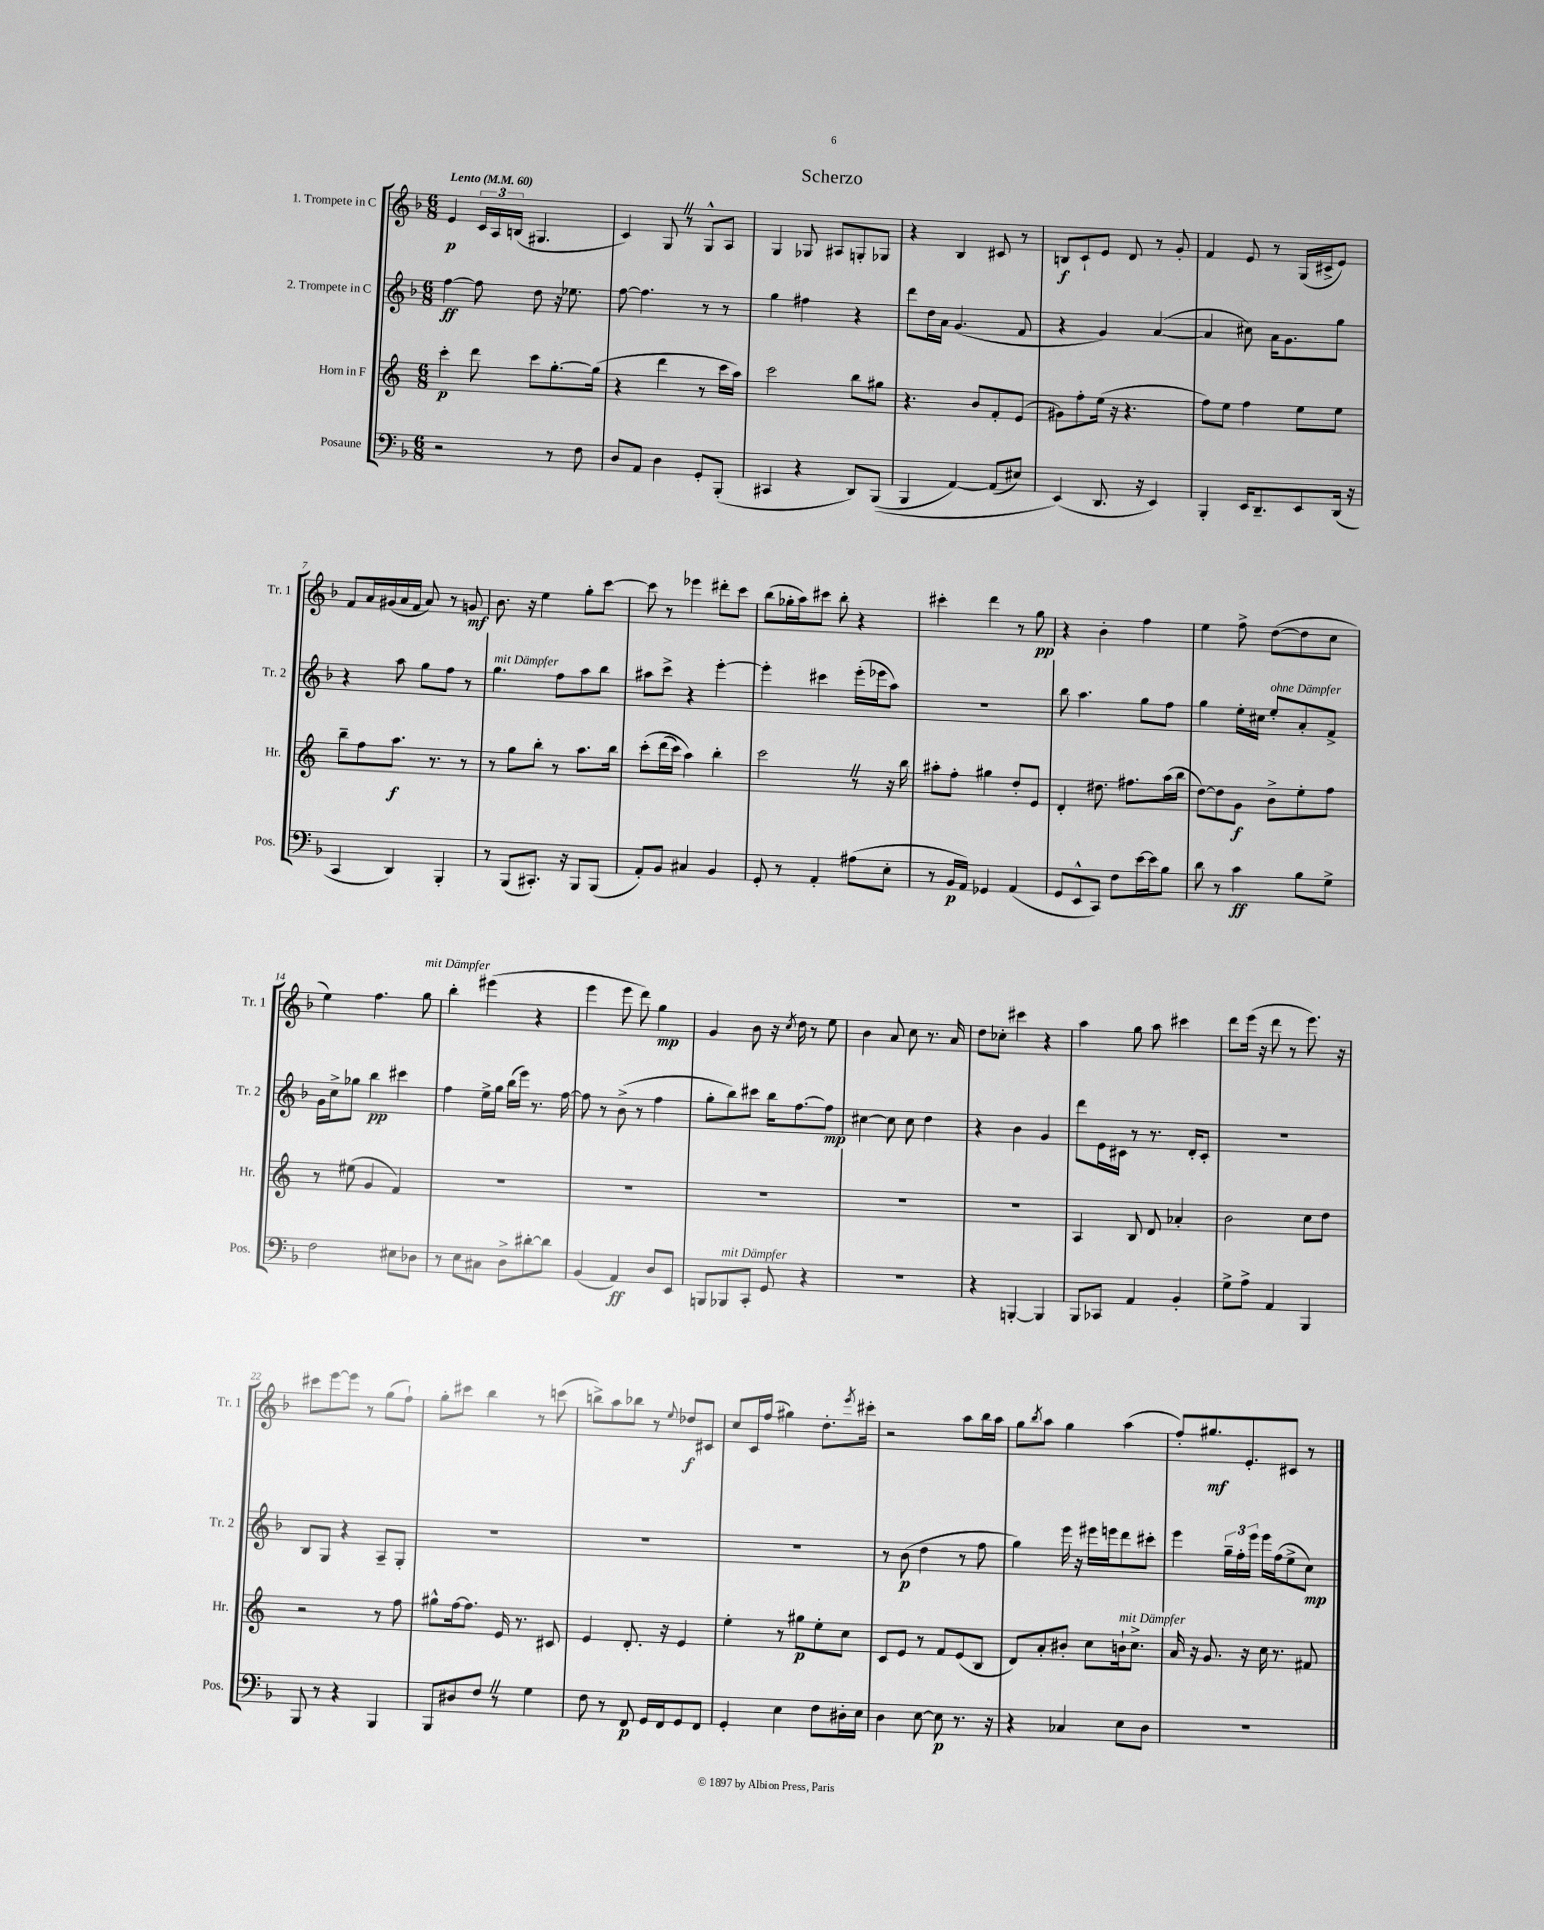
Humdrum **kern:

**kern	**dynam	**kern	**dynam	**kern	**dynam	**kern	**dynam
*part4	*part4	*part3	*part3	*part2	*part2	*part1	*part1
*staff4	*staff4	*staff3	*staff3	*staff2	*staff2	*staff1	*staff1
*I"Posaune	*	*I"Horn in F	*	*I"2. Trompete in C	*	*I"1. Trompete in C	*
*I'Pos.	*	*I'Hr.	*	*I'Tr. 2	*	*I'Tr. 1	*
*clefF4	*	*clefG2	*	*clefG2	*	*clefG2	*
*k[b-]	*	*k[]	*	*k[b-]	*	*k[b-]	*
*M6/8	*	*M6/8	*	*M6/8	*	*M6/8	*
*MM60	*	*MM60	*	*MM60	*	*MM60	*
=1	=1	=1	=1	=1	=1	=1	=1
!	!	!	!	!	!	!LO:TX:a:B:t=Lento	!
2r	.	4ccc'\	p	[4ff\	ff	4e/	p
.	.	8ddd\	.	8ff\]	.	24c/LL	.
.	.	.	.	.	.	24A/	.
.	.	.	.	.	.	(24Bn/JJ	.
.	.	8ccc\L	.	8dd\	.	4.G#X/	.
8r	.	[8.gg'\	.	16r	.	.	.
.	.	.	.	8.ee-X\	.	.	.
8F\	.	.	.	.	.	.	.
.	.	(16gg\Jk]	.	.	.	.	.
=2	=2	=2	=2	=2	=2	=2	=2
8D/L	.	4r	.	[8ff\	.	4c/)	.
8AA/J	.	.	.	4.ff\]	.	.	.
4D\	.	4ddd\	.	.	.	8GZ/	.
.	.	.	.	.	.	8r	.
8GG'/L	.	8r	.	8r	.	8G^^/L	.
(8BBB-'/J	.	16ccc\LL	.	8r	.	8A/J	.
.	.	16aa\JJ)	.	.	.	.	.
=3	=3	=3	=3	=3	=3	=3	=3
4CC#X/	.	2ccc\	.	4gg\	.	4G/	.
4r	.	.	.	4ff#X\	.	8G-X/	.
.	.	.	.	.	.	8A#X/L	.
8DD/L)	.	8bb\L	.	4r	.	8Gn'/	.
((8BBB-/J	.	8gg#X\J	.	.	.	8G-X/J	.
=4	=4	=4	=4	=4	=4	=4	=4
4BBB-/	.	4.r	.	8ddd\L	.	4r	.
.	.	.	.	16dd\L	.	.	.
.	.	.	.	16a\JJ	.	.	.
[4AA/)	.	.	.	(4.g/	.	4B-/	.
.	.	8b/L	.	.	.	.	.
(8AA/L]	.	8f'/	.	.	.	8c#X/	.
8E#X/J)	.	(8e/J	.	8f/	.	8r	.
=5	=5	=5	=5	=5	=5	=5	=5
(4EE/)	.	8g#X\L)	.	4r	.	8Bn/L	f
.	.	8ff'\	.	.	.	8c`/	.
8.DD/	.	(16ee\Jk	.	4g/)	.	8e/J	.
.	.	16r	.	.	.	.	.
.	.	4.r	.	.	.	8d/	.
16r	.	.	.	.	.	.	.
4EE/)	.	.	.	([4a/	.	8r	.
.	.	.	.	.	.	8g'/	.
=6	=6	=6	=6	=6	=6	=6	=6
4BBB-'/	.	8ff\L)	.	4a/]	.	4f/	.
.	.	8ee\J	.	.	.	.	.
16EE/KL	.	4ff\	.	8cc#X\)	.	8e/	.
8.DD~/	.	.	.	.	.	.	.
.	.	.	.	16a\KL	.	8r	.
.	.	.	.	8.g\	.	.	.
8EE/	.	8ee\L	.	.	.	(16G/LL	.
.	.	.	.	.	.	16c#X^/J	.
(16DD/Jk	.	8ee\J	.	8gg\J	.	8e/J)	.
16r	.	.	.	.	.	.	.
!!LO:LB:g=z
=7	=7	=7	=7	=7	=7	=7	=7
4CC/	.	8bb~\L	.	4r	.	8f/L	.
.	.	8ff\	.	.	.	16a/L	.
.	.	.	.	.	.	(16g#X/	.
4DD/)	.	8.aa\J	f	8aa\	.	16a/	.
.	.	.	.	.	.	16f/JJ	.
.	.	.	.	8gg\L	.	8a/)	.
.	.	8.r	.	.	.	.	.
4BBB-'/	.	.	.	8ff\J	.	8r	.
.	.	8r	.	8r	.	8gn/	mf
=8	=8	=8	=8	=8	=8	=8	=8
!	!	!	!	!LO:TX:a:i:t=mit Dämpfer	!	!	!
8r	.	8r	.	4.gg\	.	8.b-\	.
(8BBB-/L	.	8gg\L	.	.	.	.	.
.	.	.	.	.	.	16r	.
8.CC#X'/J)	.	8bb'\J	.	.	.	4ee\	.
.	.	8r	.	8ff\L	.	.	.
16r	.	.	.	.	.	.	.
8BBB-/L	.	8.aa\L	.	8aa\	.	8gg'\L	.
(8BBB-/J	.	.	.	8bb-\J	.	[8ccc\J	.
.	.	16bb\Jk	.	.	.	.	.
=9	=9	=9	=9	=9	=9	=9	=9
8AA'/L)	.	(8ccc'\L	.	8aa#X\L	.	8ccc\]	.
8BB-/J	.	(16ddd\L	.	8ccc^\J	.	8r	.
.	.	16ccc\JJ)	.	.	.	.	.
4C#X/	.	4aa\)	.	4r	.	4eee-X\	.
4BB-/	.	4bb'\	.	[4eee'\	.	8ddd#X'\L	.
.	.	.	.	.	.	8ccc\J	.
=10	=10	=10	=10	=10	=10	=10	=10
8GG'/	.	2cccZ\	.	4eee'\]	.	(8bb-\L	.
8r	.	.	.	.	.	16gg-X'\L	.
.	.	.	.	.	.	16aa\J)	.
4AA'/	.	.	.	4ccc#X\	.	8ccc#X\J	.
.	.	.	.	.	.	8bb-'\	.
(8A#X\L	.	8r	.	(16eee'\LL	.	4r	.
.	.	.	.	16eee-X\J	.	.	.
8E'\J	.	16r	.	8aa\J)	.	.	.
.	.	16bb\	.	.	.	.	.
=11	=11	=11	=11	=11	=11	=11	=11
8r	.	8aa#X'\L	.	2.r	.	4ccc#X'\	.
16BB-/LL	p	8ff'\J	.	.	.	.	.
16AA/JJ)	.	.	.	.	.	.	.
4GG-X/	.	4gg#X\	.	.	.	4ddd\	.
(4AA/	.	8dd'/L	.	.	.	8r	.
.	.	8e/J	.	.	.	8gg\	pp
=12	=12	=12	=12	=12	=12	=12	=12
8GG/L	.	4d'/	.	8bb-\	.	4r	.
8EE^^/	.	.	.	4.aa\	.	.	.
8CC/J)	.	8.dd#X\	.	.	.	4b-'\	.
8F\L	.	.	.	.	.	.	.
.	.	8.ff#X\L	.	.	.	.	.
[16e\L	.	.	.	8gg\L	.	4ff\	.
16e\J]	.	.	.	.	.	.	.
8B-\J	.	(16aa\L	.	8ff\J	.	.	.
.	.	16bb\JJ	.	.	.	.	.
=13	=13	=13	=13	=13	=13	=13	=13
8d\	.	[8dd\L)	.	4gg\	.	4ee\	.
8r	.	8dd\]	.	.	.	.	.
4c\	ff	8g\J	f	16ee'\LL	.	8ff^\	.
.	.	.	.	16cc#X\JJ	.	.	.
!	!	!	!	!LO:TX:a:i:t=ohne Dämpfer	!	!	!
.	.	8b^\L	.	8ee'/L	.	([8dd\L	.
8B-\L	.	8ee'\	.	8a'/	.	8dd\]	.
8G^\J	.	8ff\J	.	8f^/J	.	8cc\J	.
!!LO:LB:g=z
=14	=14	=14	=14	=14	=14	=14	=14
2F\	.	8r	.	16g\LL	.	4ee\)	.
.	.	.	.	16cc^\J	.	.	.
.	.	(8ee#X\	.	8gg-X\J	.	.	.
.	.	4g/	.	4bb-\	pp	4.ff\	.
8E#X\L	.	4f/)	.	4ccc#X\	.	.	.
!	!	!	!	!	!	!LO:TX:a:i:t=mit Dämpfer	!
8D-X\J	.	.	.	.	.	8gg\	.
=15	=15	=15	=15	=15	=15	=15	=15
8r	.	2.r	.	4ff\	.	4bb-'\	.
8E\L	.	.	.	.	.	.	.
8C#X\J	.	.	.	16ee^\LL	.	(4eee#X\	.
.	.	.	.	16gg\JJ	.	.	.
8D^\L	.	.	.	(16bb-\LL	.	.	.
.	.	.	.	16eee\JJ)	.	.	.
[8d#X'\	.	.	.	8.r	.	4r	.
8d#\J]	.	.	.	.	.	.	.
.	.	.	.	[16ff\	.	.	.
=16	=16	=16	=16	=16	=16	=16	=16
(4BB-/	.	2.r	.	8ff\]	.	4eee\	.
.	.	.	.	8r	.	.	.
4AA/)	ff	.	.	(8b-^\	.	8eee\	.
.	.	.	.	8r	.	8ddd\)	.
8D/L	.	.	.	4ff\	.	4gg\	mp
8EE/J	.	.	.	.	.	.	.
=17	=17	=17	=17	=17	=17	=17	=17
8BBBn/L	.	2.r	.	8gg'\L	.	4g/	.
!LO:TX:a:i:t=mit Dämpfer	!	!	!	!	!	!	!
8BBB-X/	.	.	.	8bb-\)	.	.	.
8CC'/J	.	.	.	8ccc#X\J	.	8b-\	.
8GG/	.	.	.	16bb-\KL	.	16r	.
.	.	.	.	.	.	8qcc/	.
.	.	.	.	[8.ff\	.	16dd\	.
4r	.	.	.	.	.	8r	.
.	.	.	.	8ff\J]	mp	8ee\	.
=18	=18	=18	=18	=18	=18	=18	=18
2.r	.	2.r	.	[4cc#X\	.	4b-\	.
.	.	.	.	8cc#\]	.	8a/	.
.	.	.	.	8cc#\	.	8cc\	.
.	.	.	.	4dd\	.	8.r	.
.	.	.	.	.	.	16a/	.
=19	=19	=19	=19	=19	=19	=19	=19
4r	.	2.r	.	4r	.	8dd\L	.
.	.	.	.	.	.	8cc-X'\J	.
[4BBBn'/	.	.	.	4b-\	.	4ccc#X\	.
4BBB/]	.	.	.	4g/	.	4r	.
=20	=20	=20	=20	=20	=20	=20	=20
8BBB-/L	.	4A/	.	8ddd\L	.	4aa\	.
8CC-X/J	.	.	.	16e\L	.	.	.
.	.	.	.	16c#X\JJ	.	.	.
4AA/	.	8B/	.	8r	.	8gg\	.
.	.	8d/	.	8.r	.	8aa\	.
4BB-'/	.	4a-X'/	.	.	.	4ccc#X\	.
.	.	.	.	16d'/KL	.	.	.
.	.	.	.	8c#'/J	.	.	.
=21	=21	=21	=21	=21	=21	=21	=21
8G^\L	.	2b\	.	2.r	.	8ddd\L	.
8A^\J	.	.	.	.	.	(16eee\Jk	.
.	.	.	.	.	.	16r	.
4AA/	.	.	.	.	.	8ddd\	.
.	.	.	.	.	.	8r	.
4BBB-/	.	8cc\L	.	.	.	8.eee\)	.
.	.	8dd\J	.	.	.	.	.
.	.	.	.	.	.	16r	.
!!LO:LB:g=z
=22	=22	=22	=22	=22	=22	=22	=22
8BBB-/	.	2r	.	8B-/L	.	8ccc#X\L	.
8r	.	.	.	8G/J	.	[8eee\	.
4r	.	.	.	4r	.	8eee\J]	.
.	.	.	.	.	.	8r	.
4BBB-/	.	8r	.	8A~/L	.	(8gg\L	.
.	.	8ff\	.	8G'/J	.	8ff`\J)	.
=23	=23	=23	=23	=23	=23	=23	=23
8BBB-/L	.	8gg#X^^\L	.	2.r	.	8gg'\L	.
8D#X/	.	[16ff\k	.	.	.	8ccc#X\J	.
.	.	8.ff\J]	.	.	.	.	.
8FZ/J	.	.	.	.	.	4bb-\	.
8r	.	16e/	.	.	.	.	.
.	.	8.r	.	.	.	.	.
4G\	.	.	.	.	.	8r	.
.	.	8c#X/	.	.	.	(8cccn\	.
=24	=24	=24	=24	=24	=24	=24	=24
8F\	.	4e/	.	2.r	.	8bbn^\L)	.
8r	.	.	.	.	.	8aa\	.
8FF/	p	8.d'/	.	.	.	8bb-X\J	.
16GG/LL	.	.	.	.	.	8r	.
16FF/J	.	16r	.	.	.	.	.
.	.	.	.	.	.	8qqee/	.
8GG/	.	4e/	.	.	.	8dd-X/L	f
8FF/J	.	.	.	.	.	8c#X/J	.
=25	=25	=25	=25	=25	=25	=25	=25
4GG'/	.	4ee'\	.	2.r	.	8cc/L	.
.	.	.	.	.	.	16c/L	.
.	.	.	.	.	.	(16ff/JJ	.
4E\	.	8r	.	.	.	4gg#X\)	.
.	.	8gg#X\L	p	.	.	.	.
8F\L	.	8ee'\	.	.	.	8.dd'\L	.
16D#X'\L	.	8cc\J	.	.	.	.	.
.	.	.	.	.	.	8qeee/	.
16E\JJ	.	.	.	.	.	16ccc#X'\Jk	.
=26	=26	=26	=26	=26	=26	=26	=26
4D\	.	8c/L	.	8r	.	2r	.
.	.	8e/J	.	(8b-\	p	.	.
[8E\	.	8r	.	4dd\	.	.	.
8E\]	p	8f/L	.	.	.	.	.
8.r	.	(8e/	.	8r	.	8aa\L	.
.	.	8B/J	.	8ff\	.	16bb-\L	.
16r	.	.	.	.	.	16aa\JJ	.
=27	=27	=27	=27	=27	=27	=27	=27
4r	.	8d/L)	.	4gg\)	.	8gg\L	.
.	.	.	.	.	.	8qbb-/	.
.	.	8a'/	.	.	.	8aa\J	.
4C-X/	.	8b#X'/J	.	16eee\	.	4gg\	.
.	.	.	.	16r	.	.	.
.	.	8cc\L	.	16eee#X\LL	.	.	.
.	.	.	.	16eeen\J	.	.	.
!	!	!LO:TX:a:i:t=mit Dämpfer	!	!	!	!	!
8E\L	.	16bn`\k	.	8ddd\	.	(4aa\	.
.	.	8.cc^\J	.	.	.	.	.
8D\J	.	.	.	8ccc#X'\J	.	.	.
=28	=28	=28	=28	=28	=28	=28	=28
2.r	.	16a/	.	4eee\	.	8ff'/L)	.
.	.	16r	.	.	.	.	.
.	.	8.g/	.	.	.	8.gg#X/	mf
.	.	.	.	24gg~\LL	.	.	.
.	.	.	.	24ff'\	.	.	.
.	.	16r	.	.	.	8.e'/	.
.	.	.	.	24eee\JJ	.	.	.
.	.	16cc\	.	16eee\LL	.	.	.
.	.	8.r	.	(16ff\J	.	.	.
.	.	.	.	8ee^\	.	8c#X/J	.
.	.	8f#X/	.	8cc\J)	mp	8r	.
==	==	==	==	==	==	==	==
*-	*-	*-	*-	*-	*-	*-	*-
